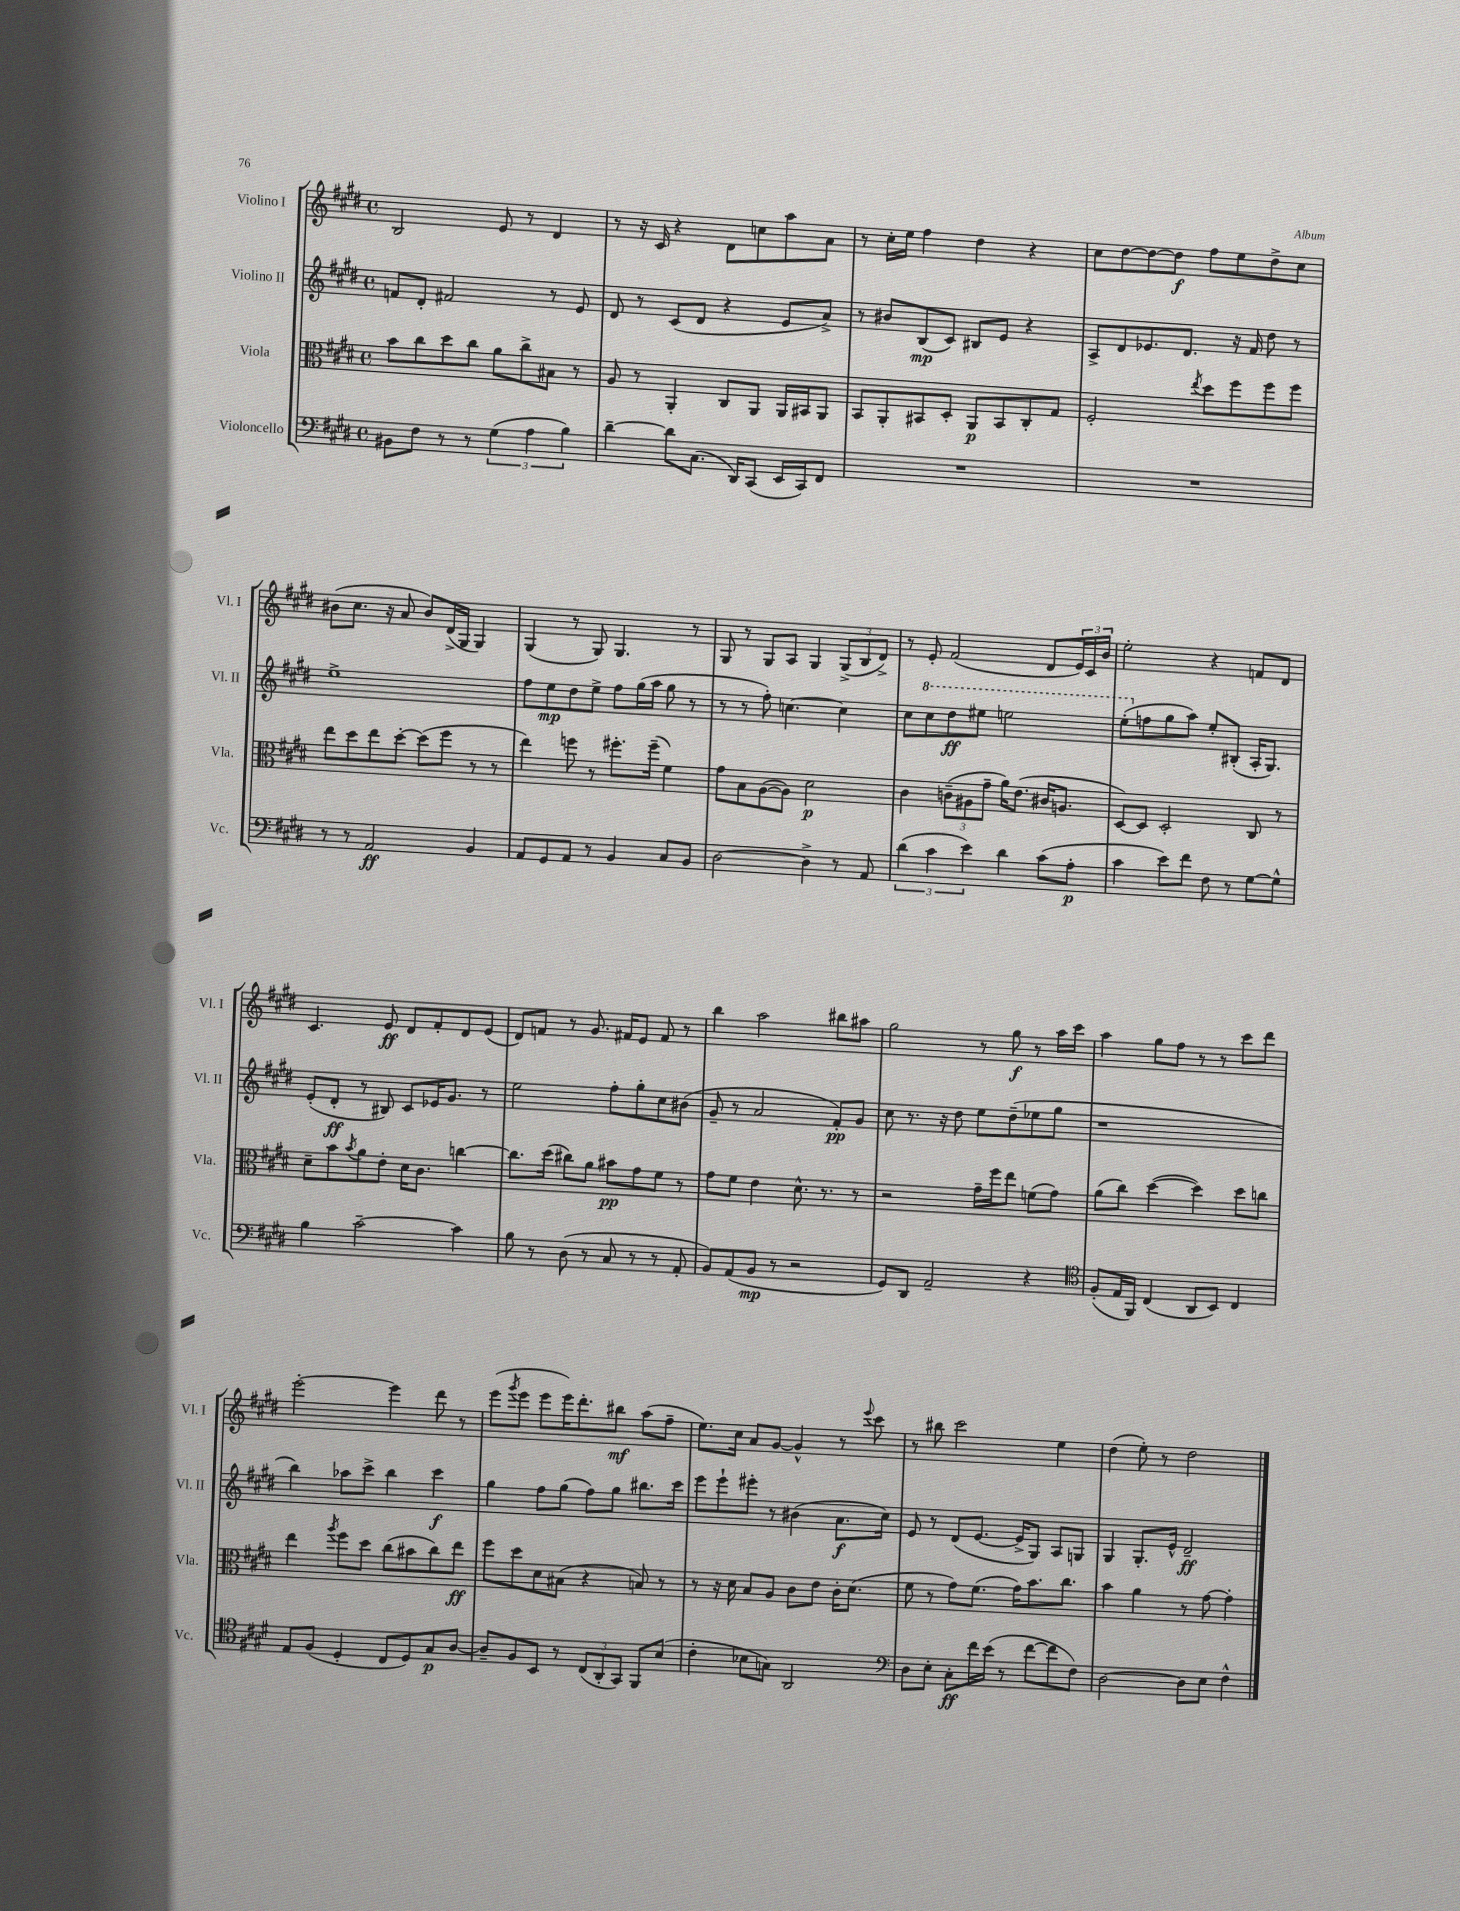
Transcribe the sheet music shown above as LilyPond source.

<<
\new StaffGroup <<
\new Staff = "s0" \with { instrumentName = "Violino I" shortInstrumentName = "Vl. I" } {
    \clef treble \key e \major \defaultTimeSignature \time 4/4
    b2 e'8 r8 dis'4 |
    r8 r16 cis'16 r4 dis'8 c''8 a''8 a'8 |
    r8 cis''16-. e''16 fis''4 dis''4 r4 |
    cis''8 dis''8~ dis''8~ dis''8\f fis''8 e''8 dis''8-> cis''8 |
    bis'8( cis''8. r16 a'8 bis'8) dis'16->( gis16 gis4) |
    gis4( r8 gis8) gis4. r8 |
    gis8 r8 gis8 a8 gis4 \tuplet 3/2 { gis8->( b8 dis'8->) } |
    r8 e'8-. fis'2( dis'8 \tuplet 3/2 { e'16) cis'16 b'16 } |
    e''2-. r4 f'8 dis'8 |
    cis'4. e'8\ff dis'8 fis'8-. dis'8 e'8( |
    dis'8) f'8 r8 gis'8. fis'16 e'8 fis'8 r8 |
    b''4 a''2 bis''8 ais''8 |
    gis''2 r8 gis''8\f r8 a''16 cis'''16 |
    a''4 gis''8 fis''8 r8 r8 cis'''8 dis'''8 |
    e'''2~-. e'''4 dis'''8 r8 |
    e'''8( \acciaccatura { gis'''8 } e'''8 e'''8 e'''16) dis'''8.-. bis''8\mf a''8( fis''8-- |
    e''8.) cis''16 a'8 gis'8~ gis'4-^ r8 \appoggiatura { e'''8 } cis'''8 |
    r8 bis''8 cis'''2 e''4 |
    dis''4( e''8-.) r8 dis''2 \bar "|." |
}
\new Staff = "s1" \with { instrumentName = "Violino II" shortInstrumentName = "Vl. II" } {
    \clef treble \key e \major \defaultTimeSignature \time 4/4
    f'8 dis'8-. fis'2 r8 e'8 |
    dis'8 r8 cis'8( dis'8 r4 e'8 a'8->) |
    r8 bis'8 b8\mp( cis'8) bis8 e'8 r4 |
    a8-> dis'8 ees'8. dis'8. r16 fis'16 dis''8 r8 |
    e''1-> |
    fis''8 e''8\mp dis''8 e''8-> fis''8 gis''16( a''16 gis''8 r8 |
    r8 r8 fis''8-.) c''4.~ c''4 |
    cis''8 \ottava #1 cis'''8 dis'''8\ff eis'''8 e'''2 |
    e'''8-.( \ottava #0 f''8 gis''8 a''8) e''8-. bis8-.( a16-. gis8.) |
    e'8-.( dis'8-.\ff r8 bis8) cis'8 ees'16 gis'8. r8 |
    e''2 fis''8-. gis''8-. cis''8 bis'8( |
    gis'8-- r8 a'2 fis'8-.\pp) gis'8 |
    cis''8 r8. r16 dis''8 e''8 dis''8--( ees''8 gis''8 |
    r1 |
    b''4) aes''8 cis'''8-> b''4 cis'''4\f |
    gis''4 fis''8 gis''8( fis''8) gis''8 bis''8. cis'''16 |
    e'''8 e'''8-! eis'''8-. r8 bis'4( a'8.\f cis''16) |
    e'8 r8 dis'8( e'8.~ e'16-> gis8) a8 g8 |
    gis4 gis8.-. e'16-^ dis'2--\ff \bar "|." |
}
\new Staff = "s2" \with { instrumentName = "Viola" shortInstrumentName = "Vla." } {
    \clef alto \key e \major \defaultTimeSignature \time 4/4
    b'8 cis''8 dis''8 cis''8 a'8 cis''8-> bis8 r8 |
    a8 r8 a,4-. cis8 a,8 a,16 bis,16 a,8 |
    b,8 a,8-. bis,8 dis8-. a,8\p bis,8 cis8-. gis8 |
    fis2-. \acciaccatura { e''8 } dis''8 fis''8 fis''8 fis''8 |
    e''8 dis''8 e''8 dis''8~-. dis''8( fis''8 r8 r8 |
    e''4) f''8 r8 fis''8.-. fis''16--( fis'4) |
    gis'8 b8 a8~( a8) dis'2\p |
    cis'4 \tuplet 3/2 { c'8--( ais8 gis'8-- } a'16) e'8.( cis'16 a8. |
    dis8~) dis8 dis2-. cis8 r8 |
    dis'8-- b'8 \acciaccatura { b'8 } a'8 e'8-. dis'16 cis'8. c''4~ |
    c''8. dis''16( cis''8) a'8 bis'8\pp gis'8 fis'8 r8 |
    gis'8 fis'8 e'4 dis'8.-^ r8. r8 |
    r2 gis'16-- fis''16 e''8 f'8( gis'8) |
    a'8( cis''8) dis''4~( dis''4) dis''8 c''8 |
    e''4 \acciaccatura { a''8 } fis''8 dis''8 cis''8( bis'8 cis''8) e''8\ff |
    fis''8 dis''8 dis'8 bis8( r4 b8) r8 |
    r8 r16 dis'16 b8 a8 cis'8 e'8 cis'16-. dis'8.( |
    fis'8 r8 gis'8) fis'8.( gis'16) b'8. cis''8. |
    b'4 a'4 r8 gis'8~ gis'4-. \bar "|." |
}
\new Staff = "s3" \with { instrumentName = "Violoncello" shortInstrumentName = "Vc." } {
    \clef bass \key e \major \defaultTimeSignature \time 4/4
    bis,8 fis8 r8 r8 \tuplet 3/2 { gis4( a4 b4) } |
    dis'4~-- dis'8 cis8.( dis,16) cis,8( e,16 cis,16) fis,8 |
    R1 |
    R1 |
    r8 r8 a,2\ff b,4 |
    a,8 gis,8 a,8 r8 b,4 cis8 b,8 |
    dis2~ dis4-> r8 a,8 |
    \tuplet 3/2 { dis'4( cis'4 e'4) } dis'4 cis'8( a8-.\p |
    cis'4 e'8) fis'8 fis8 r8 gis8~ gis8-^ |
    b4 cis'2~-- cis'4 |
    b8 r8 dis8( r8 cis8 r8 r8 a,8-. |
    b,8) a,8( b,8\mp r8 r2 |
    gis,8) dis,8 a,2-- r4 |
    \clef tenor fis8-.( e16 fis,16) cis4( a,8 b,8) cis4 |
    e8 fis8( dis4-. cis8 dis8) gis8\p a8~ |
    a8-- fis8 b,8 r8 \tuplet 3/2 { cis8( a,8-. gis,8) } fis,8 b8( |
    cis'4-. bes8 g8) a,2 |
    \clef bass dis8 e8-. cis8-.\ff fis'16 e'16( r8 fis'8~ fis'8 fis8) |
    dis2~ dis8 e8 fis4-^ \bar "|." |
}
>>
>>
\layout { \context { \Score \remove "Bar_number_engraver" } }
